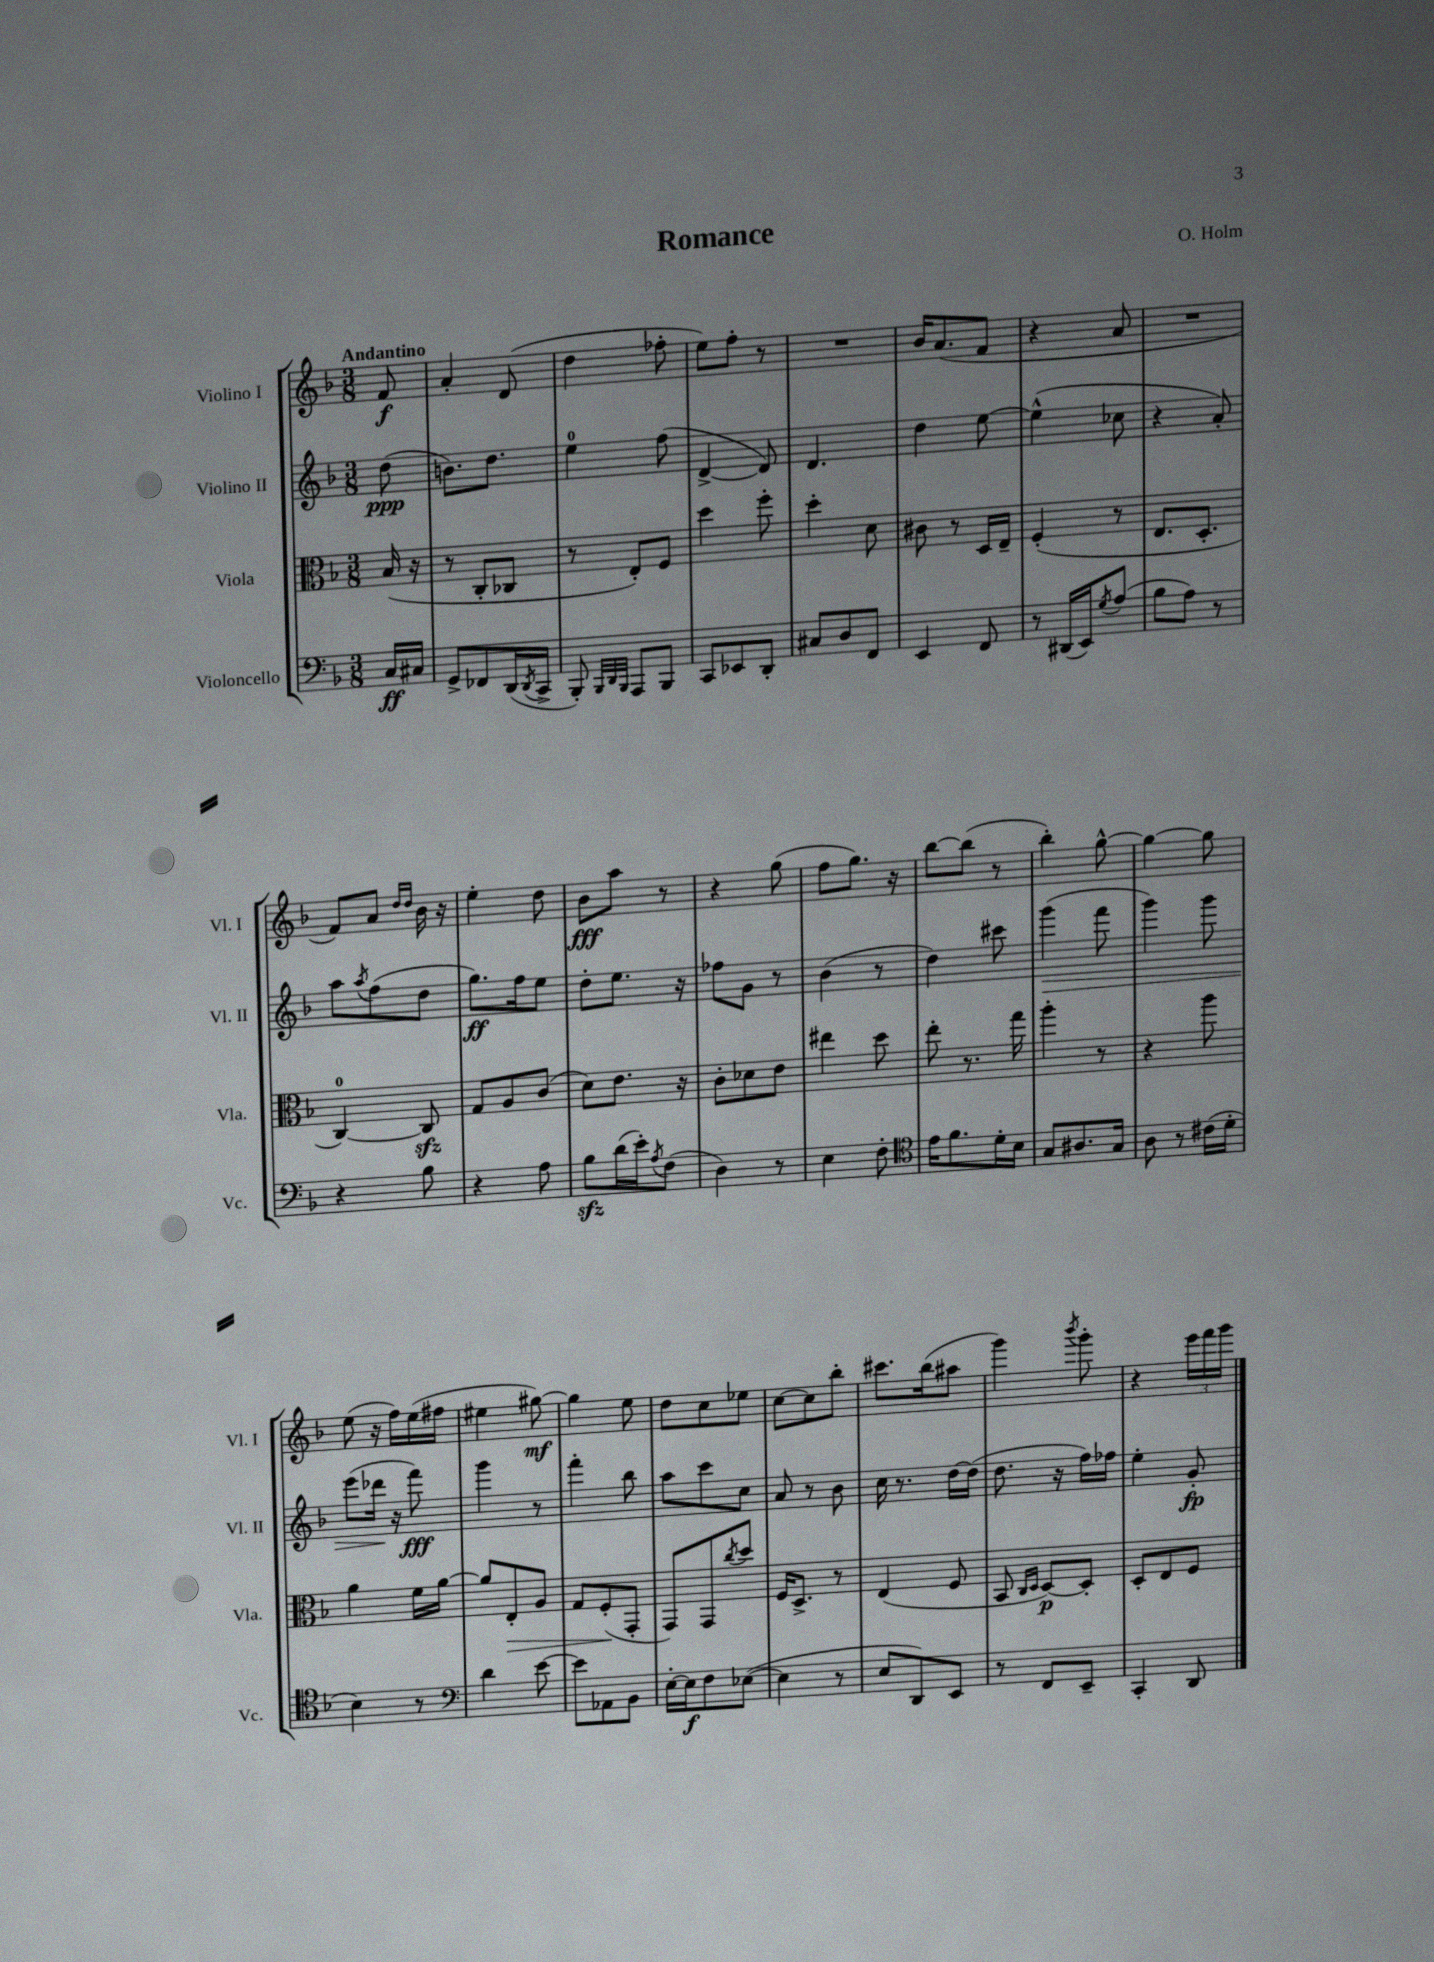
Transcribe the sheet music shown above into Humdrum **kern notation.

**kern	**dynam	**kern	**dynam	**kern	**dynam	**kern	**dynam
*part4	*part4	*part3	*part3	*part2	*part2	*part1	*part1
*staff4	*staff4	*staff3	*staff3	*staff2	*staff2	*staff1	*staff1
*I"Violoncello	*	*I"Viola	*	*I"Violino II	*	*I"Violino I	*
*I'Vc.	*	*I'Vla.	*	*I'Vl. II	*	*I'Vl. I	*
*clefF4	*	*clefC3	*	*clefG2	*	*clefG2	*
*k[b-]	*	*k[b-]	*	*k[b-]	*	*k[b-]	*
*M3/8	*	*M3/8	*	*M3/8	*	*M3/8	*
=	=	=	=	=	=	=	=
!	!	!	!	!	!	!LO:TX:a:B:t=Andantino	!
16C/LL	ff	(16B-/	.	(8dd\	ppp	8f/	f
16C#X/JJ	.	16r	.	.	.	.	.
=1	=1	=1	=1	=1	=1	=1	=1
8GG^/L	.	8r	.	8.bn\L)	.	4a'/	.
8FF-X/	.	8C'/L	.	.	.	.	.
.	.	.	.	8.dd\J	.	.	.
(16DD/L	.	8C-X/J	.	.	.	(8d/	.
8qDD/	.	.	.	.	.	.	.
16CC^/JJ	.	.	.	.	.	.	.
=2	=2	=2	=2	=2	=2	=2	=2
8BBB-'/)	.	8r	.	4ee\	.	4dd\	.
32qqBBB-/LLL	.	.	.	.	.	.	.
32qqDD/	.	.	.	.	.	.	.
32qqBBB-/JJJ	.	.	.	.	.	.	.
8AAA/L	.	8E'/L)	.	.	.	.	.
8BBB-/J	.	8F/J	.	(8ff\	.	8ff-X'\	.
=3	=3	=3	=3	=3	=3	=3	=3
8CC/L	.	4dd\	.	[4d^/	.	8ee\L)	.
8EE-X/	.	.	.	.	.	8ff'\J	.
8DD'/J	.	8ff'\	.	8d/])	.	8r	.
=4	=4	=4	=4	=4	=4	=4	=4
8C#X/L	.	4dd'\	.	4.d/	.	4.r	.
8D/	.	.	.	.	.	.	.
8FF/J	.	8d\	.	.	.	.	.
=5	=5	=5	=5	=5	=5	=5	=5
4EE/	.	8c#X\	.	4dd\	.	16b-/KL	.
.	.	.	.	.	.	(8.a/	.
.	.	8r	.	.	.	.	.
8FF/	.	16D/LL	.	[8ee\	.	8f/J	.
.	.	16E~/JJ	.	.	.	.	.
=6	=6	=6	=6	=6	=6	=6	=6
8r	.	(4F'/	.	(4ee^^\]	.	4r	.
(16DD#X/LL	.	.	.	.	.	.	.
16EE/J)	.	.	.	.	.	.	.
8qG/	.	.	.	.	.	.	.
(8A/J	.	8r	.	8cc-X\	.	8a/	.
=7	=7	=7	=7	=7	=7	=7	=7
8B-\L	.	8.E/L	.	4r	.	4.r	.
8A\J)	.	.	.	.	.	.	.
.	.	8.D'/J	.	.	.	.	.
8r	.	.	.	8a'/)	.	.	.
!!LO:LB:g=z
=8	=8	=8	=8	=8	=8	=8	=8
4r	.	[4C/)	.	8aa\L	.	8f/L)	.
.	.	.	.	8qaa/	.	.	.
.	.	.	.	(8ff\	.	8a/J	.
.	.	.	.	.	.	16qqdd/LL	.
.	.	.	.	.	.	16qqdd/JJ	.
8B-\	.	8Czz/]	.	8dd\J	.	16b-\	.
.	.	.	.	.	.	16r	.
=9	=9	=9	=9	=9	=9	=9	=9
4r	.	8G/L	.	8.gg\L)	ff	4ee'\	.
.	.	8A/	.	.	.	.	.
.	.	.	.	16ff\k	.	.	.
8A\	.	(8c/J	.	8ee\J	.	8dd\	.
=10	=10	=10	=10	=10	=10	=10	=10
8B-zz\L	.	8d\L)	.	8dd'\L	.	8b-\L	fff
(16d\L	.	8.e\J	.	8.ee\J	.	8aa\J	.
16e'\J)	.	.	.	.	.	.	.
8qA/	.	.	.	.	.	.	.
(8F\J	.	.	.	.	.	8r	.
.	.	16r	.	16r	.	.	.
=11	=11	=11	=11	=11	=11	=11	=11
4D\)	.	8c'\L	.	8ff-X\L	.	4r	.
.	.	8d-X\	.	8g\J	.	.	.
8r	.	8e\J	.	8r	.	(8gg\	.
=12	=12	=12	=12	=12	=12	=12	=12
4E\	.	4ee#X\	.	(4b-\	.	8ff\L	.
.	.	.	.	.	.	8.gg\J)	.
8F'\	.	8dd\	.	8r	.	.	.
.	.	.	.	.	.	16r	.
=13	=13	=13	=13	=13	=13	=13	=13
*clefC4	*	*	*	*	*	*	*
16e\KL	.	8ee'\	.	4dd\)	.	[8bb-\L	.
8.f\	.	.	.	.	.	.	.
.	.	8.r	.	.	.	(8bb-\J]	.
16d'\L	.	.	.	8ccc#X\	.	8r	.
16B-\JJ	.	16gg\	.	.	.	.	.
=14	=14	=14	=14	=14	=14	=14	=14
!	!	!	!	!	!LO:HP:b	!	!
8G/L	.	4aa'\	.	(4ggg\	>	4bb-'\)	.
8.A#X/	.	.	.	.	.	.	.
.	.	8r	.	8fff\	.	[8gg^^\	.
16G/Jk	.	.	.	.	.	.	.
=15	=15	=15	=15	=15	=15	=15	=15
8A\	.	4r	.	4ggg\)	.	4gg\_	.
8r	.	.	.	.	.	.	.
(16c#X\LL	.	8aa\	.	8ggg\	.	8gg\]	.
16d'\JJ	.	.	.	.	.	.	.
!!LO:LB:g=z
=16	=16	=16	=16	=16	=16	=16	=16
4B-\)	.	4a\	.	(8eee\L	.	(8ee\	.
.	.	.	.	16ddd-X\Jk	.	16r	.
.	.	.	.	16r	]	16ff\LL)	.
8r	.	16f\LL	.	8fff\)	fff	(16ee\	.
.	.	[16a\JJ	.	.	.	16ff#X\JJ	.
=17	=17	=17	=17	=17	=17	=17	=17
*clefF4	*	*	*	*	*	*	*
4d\	.	8a/L]	.	4ggg\	.	4ee#X\	.
!	!	!	!LO:HP:b	!	!	!	!
.	.	8E'/	>	.	.	.	.
[8e\	.	8A/J	.	8r	.	[8gg#X\)	mf
=18	=18	=18	=18	=18	=18	=18	=18
8e\L]	.	8G/L	.	4fff'\	.	4gg#\]	.
8AA-X\	.	(8F'/	.	.	.	.	.
8BB-\J	.	8GG'/J	]	8bb-\	.	8ee\	.
=19	=19	=19	=19	=19	=19	=19	=19
[16E'\LL	.	8GG/L)	.	8aa\L	.	8dd\L	.
16E\J]	f	.	.	.	.	.	.
8F\	.	8GG/	.	8ccc\	.	8cc\	.
.	.	8qcc/	.	.	.	.	.
([8E-X\J	.	8dd/J	.	8cc\J	.	8ee-X\J	.
=20	=20	=20	=20	=20	=20	=20	=20
4E-\]	.	16F/KL	.	8a/	.	[8cc\L	.
.	.	8.D^/J	.	.	.	.	.
.	.	.	.	8r	.	8cc\]	.
8r	.	8r	.	8b-\	.	8bb-'\J	.
=21	=21	=21	=21	=21	=21	=21	=21
8E/L	.	(4E/	.	16cc\	.	8.ccc#X\L	.
.	.	.	.	8.r	.	.	.
8DD/)	.	.	.	.	.	.	.
.	.	.	.	.	.	(16bb-\k	.
8EE/J	.	8F/	.	[16dd\LL	.	8aa#X\J	.
.	.	.	.	(16dd\JJ]	.	.	.
=22	=22	=22	=22	=22	=22	=22	=22
8r	.	8BB-/	.	8.dd\	.	4ggg\)	.
.	.	16qqC/LL	.	.	.	.	.
.	.	16qqD/JJ	.	.	.	.	.
8FF/L	.	[8D/L)	p	.	.	.	.
.	.	.	.	16r	.	.	.
.	.	.	.	.	.	8qbbb-/	.
8EE~/J	.	8D'/J]	.	16ff\LL)	.	8ggg'\	.
.	.	.	.	16ff-X\JJ	.	.	.
=23	=23	=23	=23	=23	=23	=23	=23
4CC'/	.	8D'/L	.	4ee'\	.	4r	.
.	.	8E/	.	.	.	.	.
8DD/	.	8F/J	.	8g'/	fp	24eee\LL	.
.	.	.	.	.	.	24fff\	.
.	.	.	.	.	.	24ggg\JJ	.
==	==	==	==	==	==	==	==
*-	*-	*-	*-	*-	*-	*-	*-
